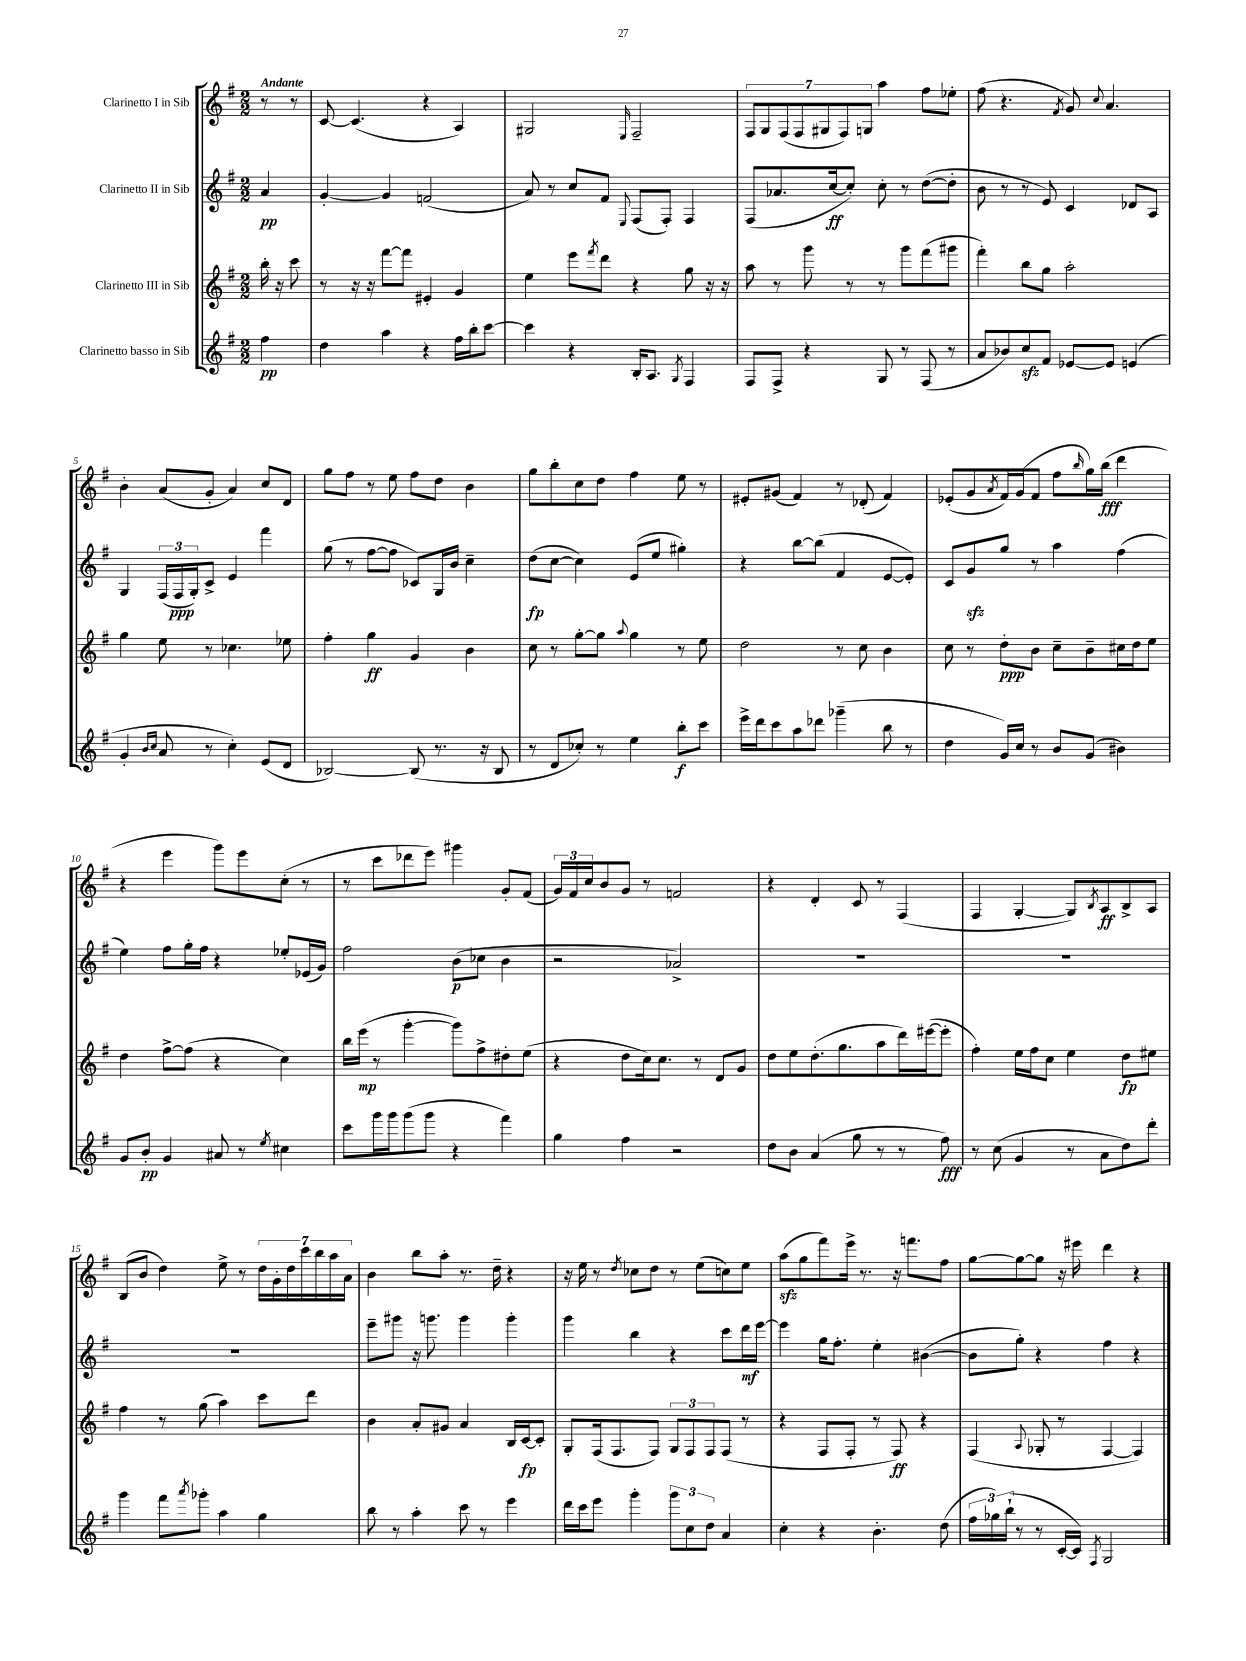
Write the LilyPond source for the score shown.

<<
\new StaffGroup <<
\new Staff = "s0" \with { instrumentName = "Clarinetto I in Sib" } {
    \clef treble \key g \major \numericTimeSignature \time 2/2 \partial 4 \tempo "Andante"
    r8 r8 |
    c'8~ c'4.( r4 a4) |
    gis2 \grace { e16 } fis2-- |
    \tuplet 7/4 { fis8 g8 fis8( fis8 gis8 fis8) g8 } a''4 fis''8 ees''8-. |
    fis''8( r4. \acciaccatura { fis'8 } g'8) \appoggiatura { c''8 } a'4. |
    b'4-. a'8( g'8-. a'4) c''8 d'8 |
    g''8 fis''8 r8 e''8 fis''8 d''8 b'4 |
    g''8 b''8-. c''8 d''8 fis''4 e''8 r8 |
    eis'8-. gis'8( fis'4) r8 des'8-.( fis'4) |
    ees'8-.( g'8 \acciaccatura { a'8 } fis'16) g'16( fis'8 fis''8 \grace { b''16 } g''16) b''16\fff( d'''4 |
    r4 e'''4 g'''8) e'''8 c''8-.( r8 |
    r8 c'''8 des'''8 e'''8) gis'''4 g'8-. fis'8( |
    \tuplet 3/2 { g'16) fis'16 c''16 } b'8 g'8 r8 f'2 |
    r4 d'4-. c'8 r8 fis4( |
    fis4 g4~-. g8) \acciaccatura { b8 } a8\ff b8-> a8 |
    b8( b'8 d''4) e''8-> r8 \tuplet 7/4 { d''16 g'16-. d''16 c'''16 b''16 a''16 a'16 } |
    b'4 b''8 a''8-. r8. d''16-- r4 |
    r16 e''16 r8 \acciaccatura { d''8 } ces''8 d''8 r8 e''8( c''8) e''8 |
    a''8\sfz( g''8 fis'''8) e'''16-> r8. r16 f'''8. fis''8 |
    g''8~ g''8~ g''8 r16 eis'''16 d'''4 r4 \bar "|." |
}
\new Staff = "s1" \with { instrumentName = "Clarinetto II in Sib" } {
    \clef treble \key g \major \numericTimeSignature \time 2/2 \partial 4
    a'4\pp |
    g'4~-. g'4 f'2( |
    a'8) r8 c''8 fis'8 \appoggiatura { e8 } fis8( fis8-.) fis4 |
    fis8( aes'8. c''16~\ff c''8-.) c''8-. r8 d''8~( d''8-. |
    b'8 r8 r8 e'8) c'4 des'8 a8 |
    g4 \tuplet 3/2 { fis16( fis16\ppp g16-.) } c'8-> e'4 fis'''4 |
    g''8( r8 fis''8~ fis''8 ces'8) g16 b'16 c''4-- |
    d''8\fp( c''8~ c''4) e'8( e''8 gis''4-.) |
    r4 b''8~ b''8( fis'4 e'8~ e'8-.) |
    c'8 g'8\sfz g''8 r8 a''4 fis''4( |
    e''4) fis''8 g''16-. fis''16 r4 ees''8-. ees'16( g'16) |
    fis''2 b'8\p( ces''8 b'4 |
    r2 aes'2->) |
    R1 |
    R1 |
    R1 |
    e'''8-- gis'''8 r16 g'''8. g'''4 g'''4-. |
    g'''4 b''4 r4 c'''8 d'''16\mf e'''16~ |
    e'''4 g''16 fis''8.-. e''4-. bis'4~( |
    bis'8 g''8-.) r4 fis''4 r4 \bar "|." |
}
\new Staff = "s2" \with { instrumentName = "Clarinetto III in Sib" } {
    \clef treble \key g \major \numericTimeSignature \time 2/2 \partial 4
    b''16-. r16 c'''8 |
    r8 r16 r16 fis'''8~ fis'''8 eis'4-. g'4 |
    e''4 e'''8 \acciaccatura { fis'''8 } d'''8 r4 g''8 r16 r16 |
    a''8 r8 g'''8 r8 r8 g'''8 fis'''8( gis'''8 |
    fis'''4-.) b''8 g''8 a''2-. |
    g''4 e''8 r8 ces''4. ees''8 |
    fis''4-. g''4\ff g'4 b'4 |
    c''8 r8 g''8~-. g''8 \appoggiatura { a''8 } g''4 r8 e''8 |
    d''2 r8 c''8 b'4 |
    c''8 r8 d''8-.\ppp b'8 c''8-- b'8-- cis''16 d''16 e''8 |
    d''4 fis''8~-> fis''8( r4 c''4) |
    b''16 e'''16\mp( r8 g'''4~-. g'''8) fis''8-> dis''8-. e''8( |
    r4 d''8 c''16) c''8. r8 d'8 g'8 |
    d''8 e''8 d''8.-.( g''8. a''8 d'''16) eis'''16~( eis'''8-. |
    fis''4-.) e''16 fis''16 c''8 e''4 d''8\fp eis''8 |
    fis''4 r8 g''8( a''4) c'''8 d'''8 |
    b'4 a'8-. gis'8 a'4 b16 c'16~\fp c'8-. |
    g8-. fis16( fis8. fis8) \tuplet 3/2 { g8 fis8 fis8 } fis8( r8 |
    r4 fis8 fis8-. r8 fis8\ff) r4 |
    fis4( \appoggiatura { a8 } ges8-. r8 fis4~ fis4) \bar "|." |
}
\new Staff = "s3" \with { instrumentName = "Clarinetto basso in Sib" } {
    \clef treble \key g \major \numericTimeSignature \time 2/2 \partial 4
    fis''4\pp |
    d''4 a''4 r4 fis''16 b''16-. c'''8~ |
    c'''4 r4 b16-. a8. \acciaccatura { g8 } fis4 |
    fis8 fis8-> r4 g8 r8 fis8( r8 |
    a'8 bes'8) c''8\sfz fis'8 ees'8~ ees'8 e'4( |
    g'4-. \grace { b'16 c''16 } a'8 r8 c''4-.) e'8( d'8 |
    bes2~) bes8( r8. r16 bes8 |
    r8 d'8 ces''8-.) r8 e''4 b''8-.\f c'''8 |
    e'''16-> d'''16 c'''8 a''8 des'''8 ges'''4--( b''8 r8 |
    d''4 g'16) c''16 r8 b'8 g'8( bis'4) |
    g'8 b'8-.\pp g'4 ais'8 r8 \acciaccatura { e''8 } cis''4 |
    c'''8 g'''16 g'''16 g'''8( g'''8 r4 fis'''4) |
    g''4 fis''4 r2 |
    d''8 b'8 a'4( g''8 r8 r8 fis''8\fff) |
    r8 c''8( g'4 r8 a'8 d''8) d'''8-. |
    g'''4 fis'''8 \acciaccatura { a'''8 } ges'''8-. a''4 g''4 |
    b''8 r8 a''4-. c'''8 r8 e'''4 |
    d'''16 c'''16 e'''8 g'''4-. \tuplet 3/2 { g'''8 c''8 d''8 } a'4 |
    c''4-. r4 b'4.-. d''8( |
    \tuplet 3/2 { fis''16 ges''16) b''16-!( } r8 r8 c'16~-. c'16) \acciaccatura { fis8 } g2 \bar "|." |
}
>>
>>
